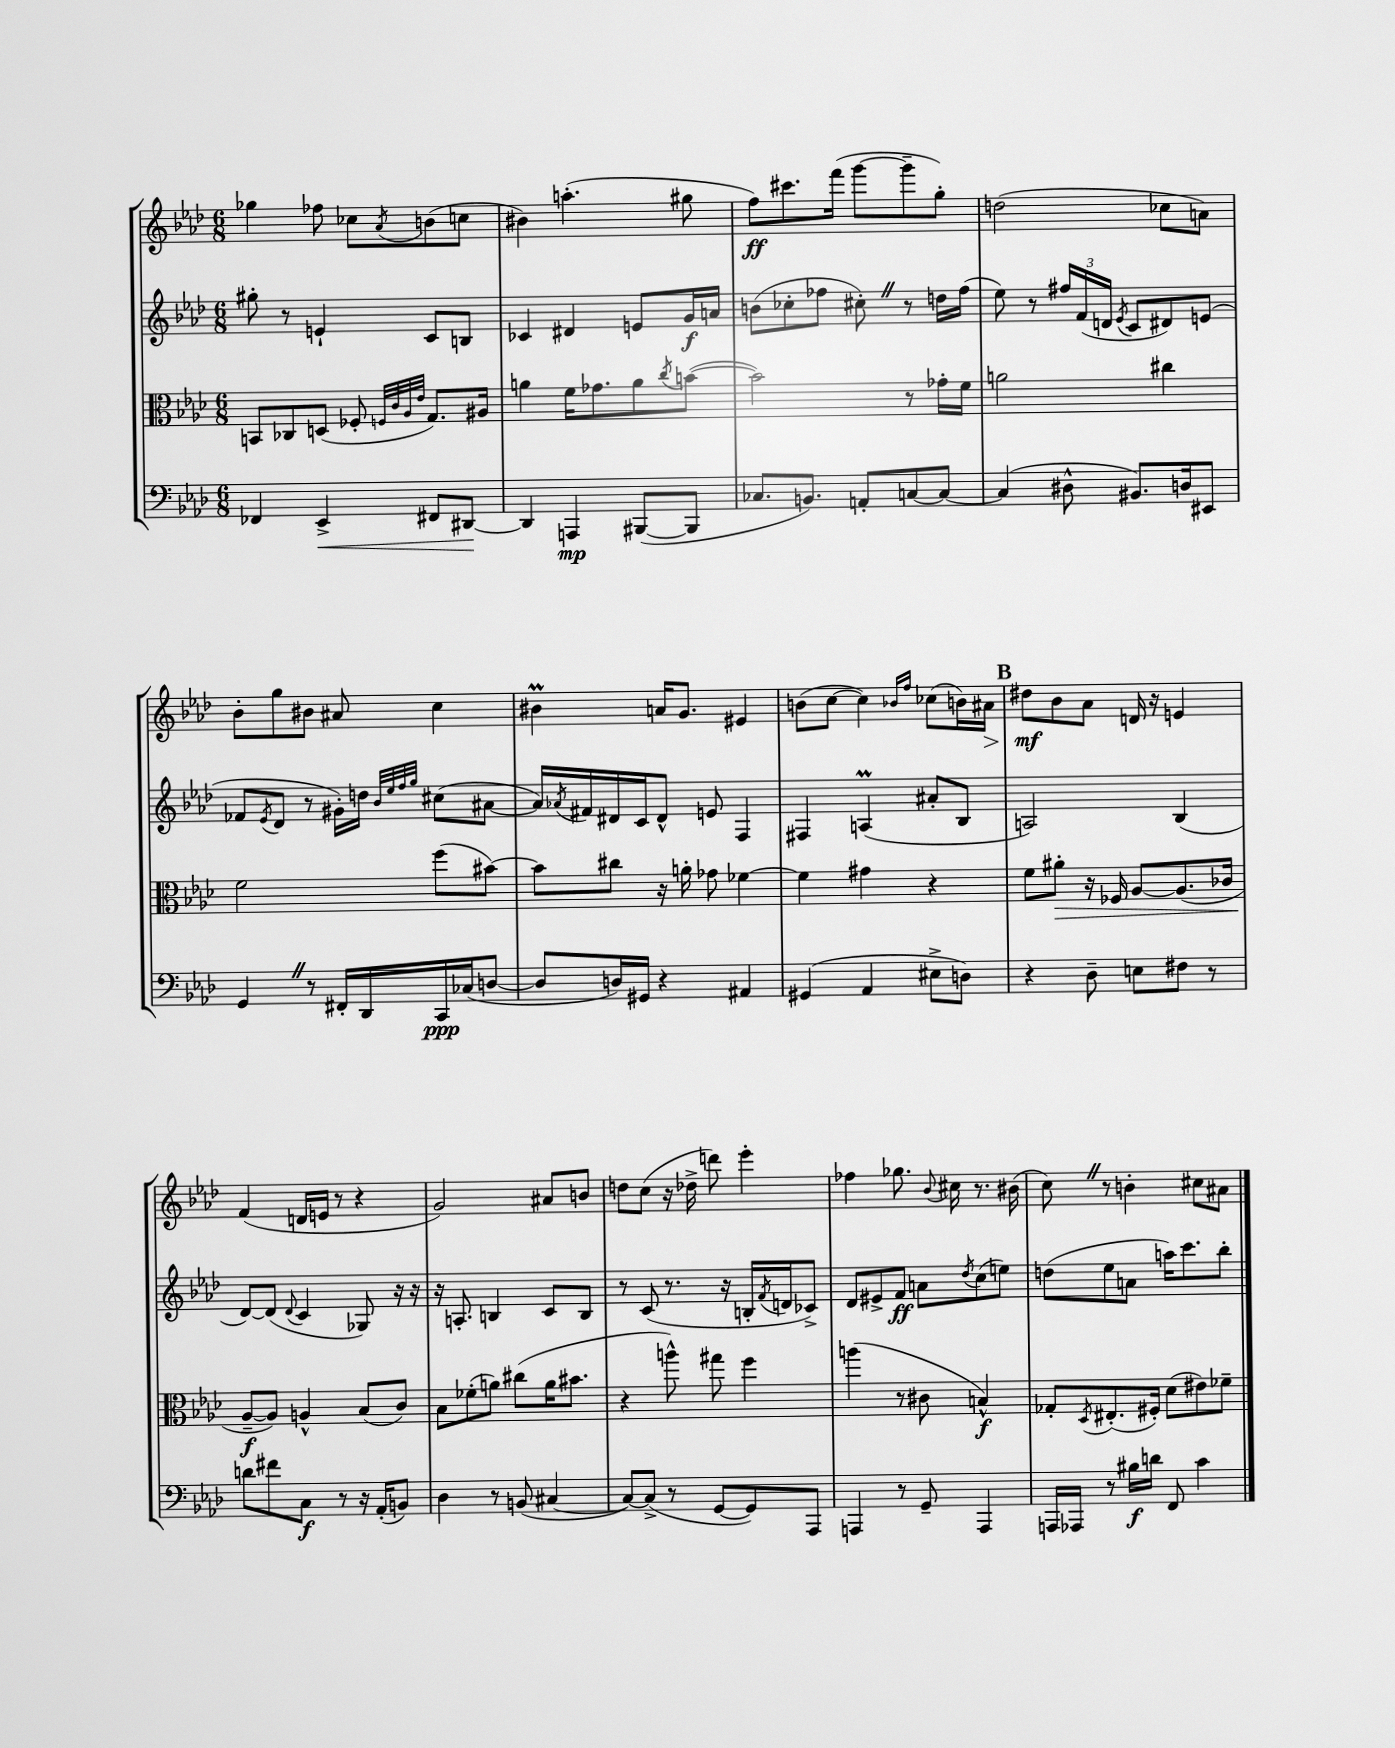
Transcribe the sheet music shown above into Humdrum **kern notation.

**kern	**kern	**kern	**kern
*staff4	*staff3	*staff2	*staff1
*clefF4	*clefC3	*clefG2	*clefG2
*k[b-e-a-d-]	*k[b-e-a-d-]	*k[b-e-a-d-]	*k[b-e-a-d-]
*M6/8	*M6/8	*M6/8	*M6/8
4FF-/	8BB/L	8gg#'\	4gg-\
.	8C-/	8r	.
4EE-^/	(8D/J	4e`/	8ff-\
.	8F-'/	.	8cc-\L
.	32qqF/LLL	.	.
.	32qqc/	.	.
.	32qqA-/	.	.
.	32qqe-/JJJ	.	8qa-/
8FF#/L	8.G/L)	8c/L	(8b\
[8DD#/J	.	8B/J	8cc\J
.	16A#/Jk	.	.
=	=	=	=
4DD#/]	4a\	4c-/	4b#\)
4AAA/	16f\LK	4d#/	(4.aa'\
.	8.g-\	.	.
([8BBB#/L	8a\	8e/L	.
.	8qcc/	.	.
8BBB#/]J	([8b\J	16g/L	8gg#\
.	.	16a/JJ	.
=	=	=	=
8.C-/L	2b\])	(8b\L	8ff\L)
.	.	8cc-'\	8.ccc#\
8.BB/J)	.	.	.
.	.	8ff-\J	.
.	.	.	(16fff\Jk
8AA'/L	.	8cc#'\)	[8ggg\L
[8C/	8r	8r	8ggg~\]
8C/_J	16g-'\LL	16dd\LL	8gg'\J)
.	16f\JJ	(16ff-\JJ	.
=	=	=	=
(4C/]	2a\	8ee-\)	(2dd\
.	.	8r	.
8D#^^\	.	24ff#/LL	.
.	.	(24f/	.
.	.	24d/JJ	.
.	.	8qe-/	.
8.BB#/L)	.	8c/L	.
.	4cc#\	8d#/)	8cc-\L
16D/k	.	.	.
8EE#/J	.	(8e/J	8a\J)
=	=	=	=
4GG/	2f\	8f-/L	8b-'\L
.	.	8qe-/	.
.	.	8d-/J	8gg\
8r	.	8r	8b#\J
16FF#'/LL	.	16g#'\LL)	8a#/
16DD-/	.	16dd\JJ	.
.	.	32qqb-/LLL	.
.	.	32qqee-/	.
.	.	32qqff/	.
.	.	32qqgg/JJJ	.
16CC/	(8ff\L	(8cc#\L	4cc\
(16C-/J	.	.	.
[8D/J	[8b#\J)	[8a#\J	.
=	=	=	=
8D/]L	8b#\]L	16a#/]LL)	4b#\
.	.	8qa-/	.
.	.	16f#/	.
16D/L)	8cc#\J	16d#/	.
16GG#/JJ	.	16c/J	.
4r	16r	8d#^^/J	16a/LK
.	16a'\	.	8.g/J
.	8g-\	8e/	.
4AA#/	[4f-\	4F/	4e#/
=	=	=	=
(4GG#/	4f-\]	4F#/	(8b\L
.	.	.	[8cc\J
4AA-/	4g#\	(4A/	4cc\])
.	.	.	16qqb-/LL
.	.	.	16qqff/JJ
8E#^\L	4r	8a#'/L	(8cc-\L
8D\J)	.	8B-/J	16b\L)
.	.	.	16a#\JJ
=	=	=	=
4r	8f\L	2A/)	8dd#\L
.	8a#'\J	.	8b-\
8D-~\	16r	.	8a-\J
.	16F-/	.	.
8E\L	[8A-/L	.	16d/
.	.	.	16r
8F#\J	(8.A-/]	(4B-/	4e/
8r	.	.	.
.	16c-/Jk	.	.
=	=	=	=
8d\L	[8A-~/L	[8d-/L)	(4f/
8f#\	8A-/]J)	(8d-/]J	.
.	.	8qqd-/	.
8C\J	4A^^/	4c/	16d/LL
.	.	.	16e/JJ
8r	.	.	8r
16r	(8B-/L	8G-/)	4r
(16AA-'/LK	.	.	.
8BB/J)	8c/J)	16r	.
.	.	16r	.
=	=	=	=
4D-\	8B-\L	16r	2g/)
.	.	8.A'/	.
.	(8f-'\	.	.
8r	8a\J)	4B/	.
(8BB/	(8cc#\L	.	.
[4C#/	16a\K	8c/L	8a#/L
.	8.b#\J	.	.
.	.	8B/J	8b/J
=	=	=	=
8C#/_L)	4r	8r	8dd\L
(8C#^/]J	.	(8c/	(8cc\J
8r	8aa^^\)	8.r	16r
.	.	.	16dd-^\
[8GG/L	8gg#\	.	8ddd\)
.	.	16r	.
8GG/])	4ff\	16B'/LL	4eee-'\
.	.	8qf/	.
.	.	16d/J	.
8AAA-/J	.	8c-^/J)	.
=	=	=	=
4AAA/	(4aa\	8d-/L	4ff-\
.	.	8e#^/	.
8r	8r	8f/J	8.gg-\
8GG~/	8c#\	8a\L	.
.	.	.	8qqb-/
.	.	.	16cc#\
.	.	8qdd-/	.
4AAA/	4B^^/)	(8cc\	8.r
.	.	8ee\J)	.
.	.	.	(16b#\
=	=	=	=
16AAA/LL	8G-'/L	(8dd\L	8cc\)
16AAA-/JJ	.	.	.
.	8qD-/	.	.
8r	(8.E#'/	8ee-\	8r
16B#\LL	.	8a\J	4b'\
16d\JJ	16F#'/Jk)	.	.
8FF/	(8d-\L	16aa\LK)	.
.	.	8.ccc\	.
4c\	8e#\)	.	8cc#\L
.	8f-~\J	8bb-'\J	8a#\J
==	==	==	==
*-	*-	*-	*-
